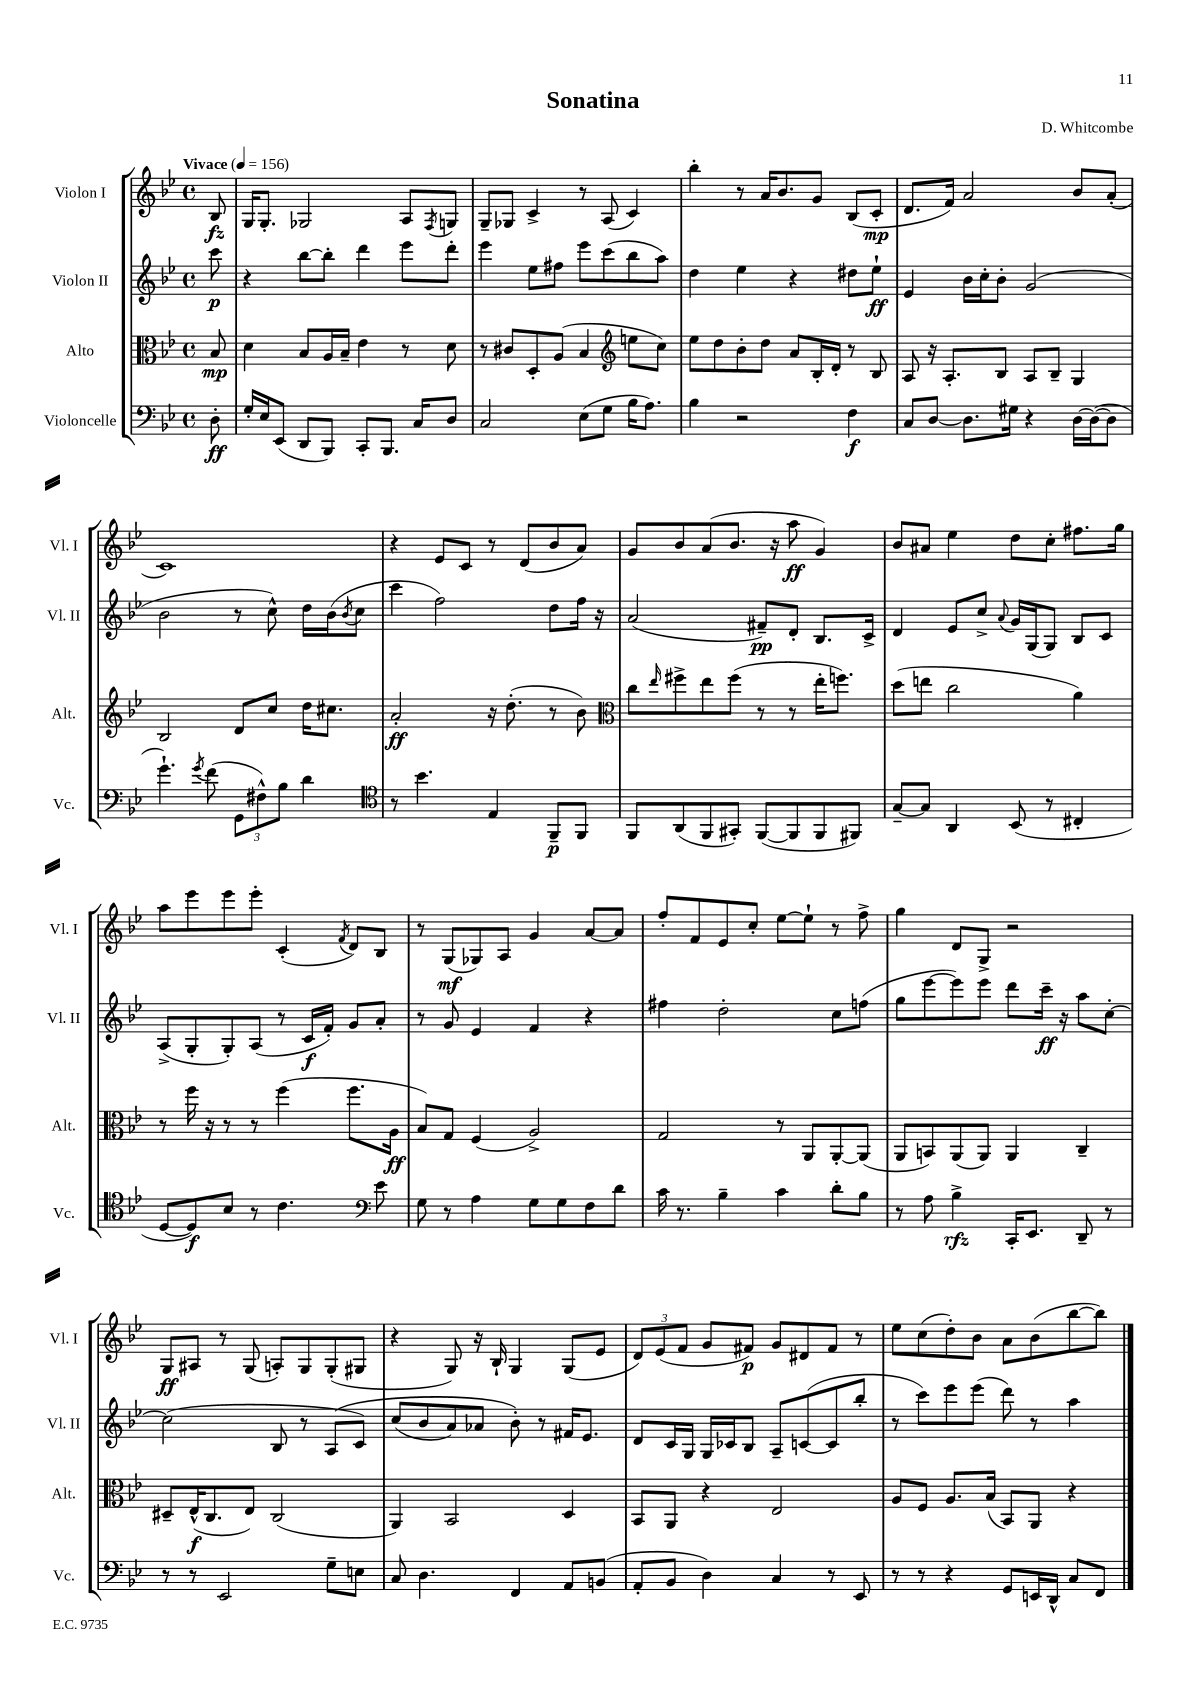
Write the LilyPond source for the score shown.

\header { title = "Sonatina" composer = "D. Whitcombe" }
<<
\new StaffGroup <<
\new Staff = "s0" \with { instrumentName = "Violon I" shortInstrumentName = "Vl. I" } {
    \clef treble \key bes \major \defaultTimeSignature \time 4/4 \partial 8 \tempo "Vivace" 4 = 156
    bes8\fz |
    g16 g8.-. ges2 a8 \acciaccatura { f8 } g8 |
    g8-- ges8 c'4-> r8 a8( c'4) |
    bes''4-. r8 a'16 bes'8. g'8 bes8( c'8-.\mp |
    d'8. f'16) a'2 bes'8 a'8-.( |
    c'1) |
    r4 ees'8 c'8 r8 d'8( bes'8 a'8) |
    g'8 bes'8 a'8( bes'8. r16 a''8\ff g'4) |
    bes'8 ais'8 ees''4 d''8 c''8-. fis''8. g''16 |
    a''8 ees'''8 ees'''8 ees'''8-. c'4-.( \acciaccatura { f'8 } d'8) bes8 |
    r8 g8\mf( ges8) a8 g'4 a'8~ a'8 |
    f''8-. f'8 ees'8 c''8-. ees''8~ ees''8-! r8 f''8-> |
    g''4 d'8 g8-> r2 |
    g8\ff ais8 r8 g8( a8-.) g8 g8-.( gis8 |
    r4 g8) r16 bes16-! g4 g8( ees'8 |
    \tuplet 3/2 { d'8) ees'8( f'8 } g'8 fis'8\p) g'8 dis'8 fis'8 r8 |
    ees''8 c''8( d''8-.) bes'8 a'8 bes'8( bes''8~ bes''8) \bar "|." |
}
\new Staff = "s1" \with { instrumentName = "Violon II" shortInstrumentName = "Vl. II" } {
    \clef treble \key bes \major \defaultTimeSignature \time 4/4 \partial 8
    c'''8\p |
    r4 bes''8~ bes''8-. d'''4 ees'''8 d'''8-. |
    ees'''4 ees''8 fis''8 ees'''8 c'''8( bes''8 a''8) |
    d''4 ees''4 r4 dis''8 ees''8-!\ff |
    ees'4 bes'16 c''16-. bes'8-. g'2( |
    bes'2 r8 c''8-^) d''16 bes'16( \acciaccatura { bes'8 } c''8 |
    c'''4 f''2) d''8 f''16 r16 |
    a'2( fis'8--\pp) d'8-. bes8. c'16-> |
    d'4 ees'8 c''8-> \appoggiatura { a'8 } g'16 g16( g8) bes8 c'8 |
    a8->( g8-. g8-.) a8( r8 c'16\f f'16-.) g'8 a'8-. |
    r8 g'8 ees'4 f'4 r4 |
    fis''4 d''2-. c''8 f''8( |
    g''8 ees'''8~ ees'''8) ees'''8 d'''8 c'''16--\ff r16 a''8 c''8~-. |
    c''2( bes8 r8 a8\( c'8) |
    c''8( bes'8 a'8) aes'8 bes'8-.\) r8 fis'16 ees'8. |
    d'8 c'16 g16 g16 ces'16 bes8 a8-- c'8~( c'8 bes''8-. |
    r8 c'''8) ees'''8 ees'''8( d'''8) r8 a''4 \bar "|." |
}
\new Staff = "s2" \with { instrumentName = "Alto" shortInstrumentName = "Alt." } {
    \clef alto \key bes \major \defaultTimeSignature \time 4/4 \partial 8
    bes8\mp |
    d'4 bes8 a16 bes16-- ees'4 r8 d'8 |
    r8 cis'8 d8-. a8( bes4 \clef treble e''8 c''8) |
    ees''8 d''8 bes'8-. d''8 a'8 bes16-. d'16-. r8 bes8 |
    a8 r16 a8.-. bes8 a8 bes8-- g4 |
    bes2 d'8 c''8 d''16 cis''8. |
    a'2-.\ff r16 d''8.-.( r8 bes'8) |
    \clef alto c''8 \grace { ees''16 } fis''8-> ees''8 fis''8( r8 r8 ees''16-. f''8.) |
    d''8( e''8 c''2 a'4) |
    r8 f''16 r16 r8 r8 f''4( f''8. a16\ff |
    bes8) g8 f4( a2->) |
    g2 r8 a,8 a,8~-. a,8( |
    a,8 b,8) a,8( a,8) a,4 c4-- |
    dis8-- ees16-^\f( c8. ees8) c2( |
    a,4) bes,2 d4 |
    bes,8 a,8 r4 ees2 |
    a8 f8 a8. bes16( bes,8) a,8 r4 \bar "|." |
}
\new Staff = "s3" \with { instrumentName = "Violoncelle" shortInstrumentName = "Vc." } {
    \clef bass \key bes \major \defaultTimeSignature \time 4/4 \partial 8
    d8-.\ff |
    g16-. ees16 ees,8( d,8 bes,,8) c,8-. bes,,8. c16 d8 |
    c2 ees8( g8 bes16 a8.) |
    bes4 r2 f4\f |
    c8 d8~ d8. gis16 r4 d16~ d16~( d8 |
    g'4.-!) \acciaccatura { g'8 } f'8( \tuplet 3/2 { g,8 fis8-^) bes8 } d'4 |
    \clef tenor r8 bes'4. ees4 f,8--\p f,8 |
    f,8 a,8( f,8 gis,8-.) f,8~( f,8 f,8 fis,8) |
    g8~-- g8 a,4 bes,8( r8 cis4-. |
    d8~ d8\f) bes8 r8 c'4. \clef bass ees'8 |
    g8 r8 a4 g8 g8 f8 d'8 |
    c'16 r8. bes4-- c'4 d'8-. bes8 |
    r8 a8 bes4->\rfz c,16-. ees,8. d,8-- r8 |
    r8 r8 ees,2 g8-- e8 |
    c8 d4. f,4 a,8 b,8( |
    a,8-. bes,8 d4) c4 r8 ees,8 |
    r8 r8 r4 g,8 e,16 d,16-^ c8 f,8 \bar "|." |
}
>>
>>
\layout { \context { \Score \remove "Bar_number_engraver" } }
